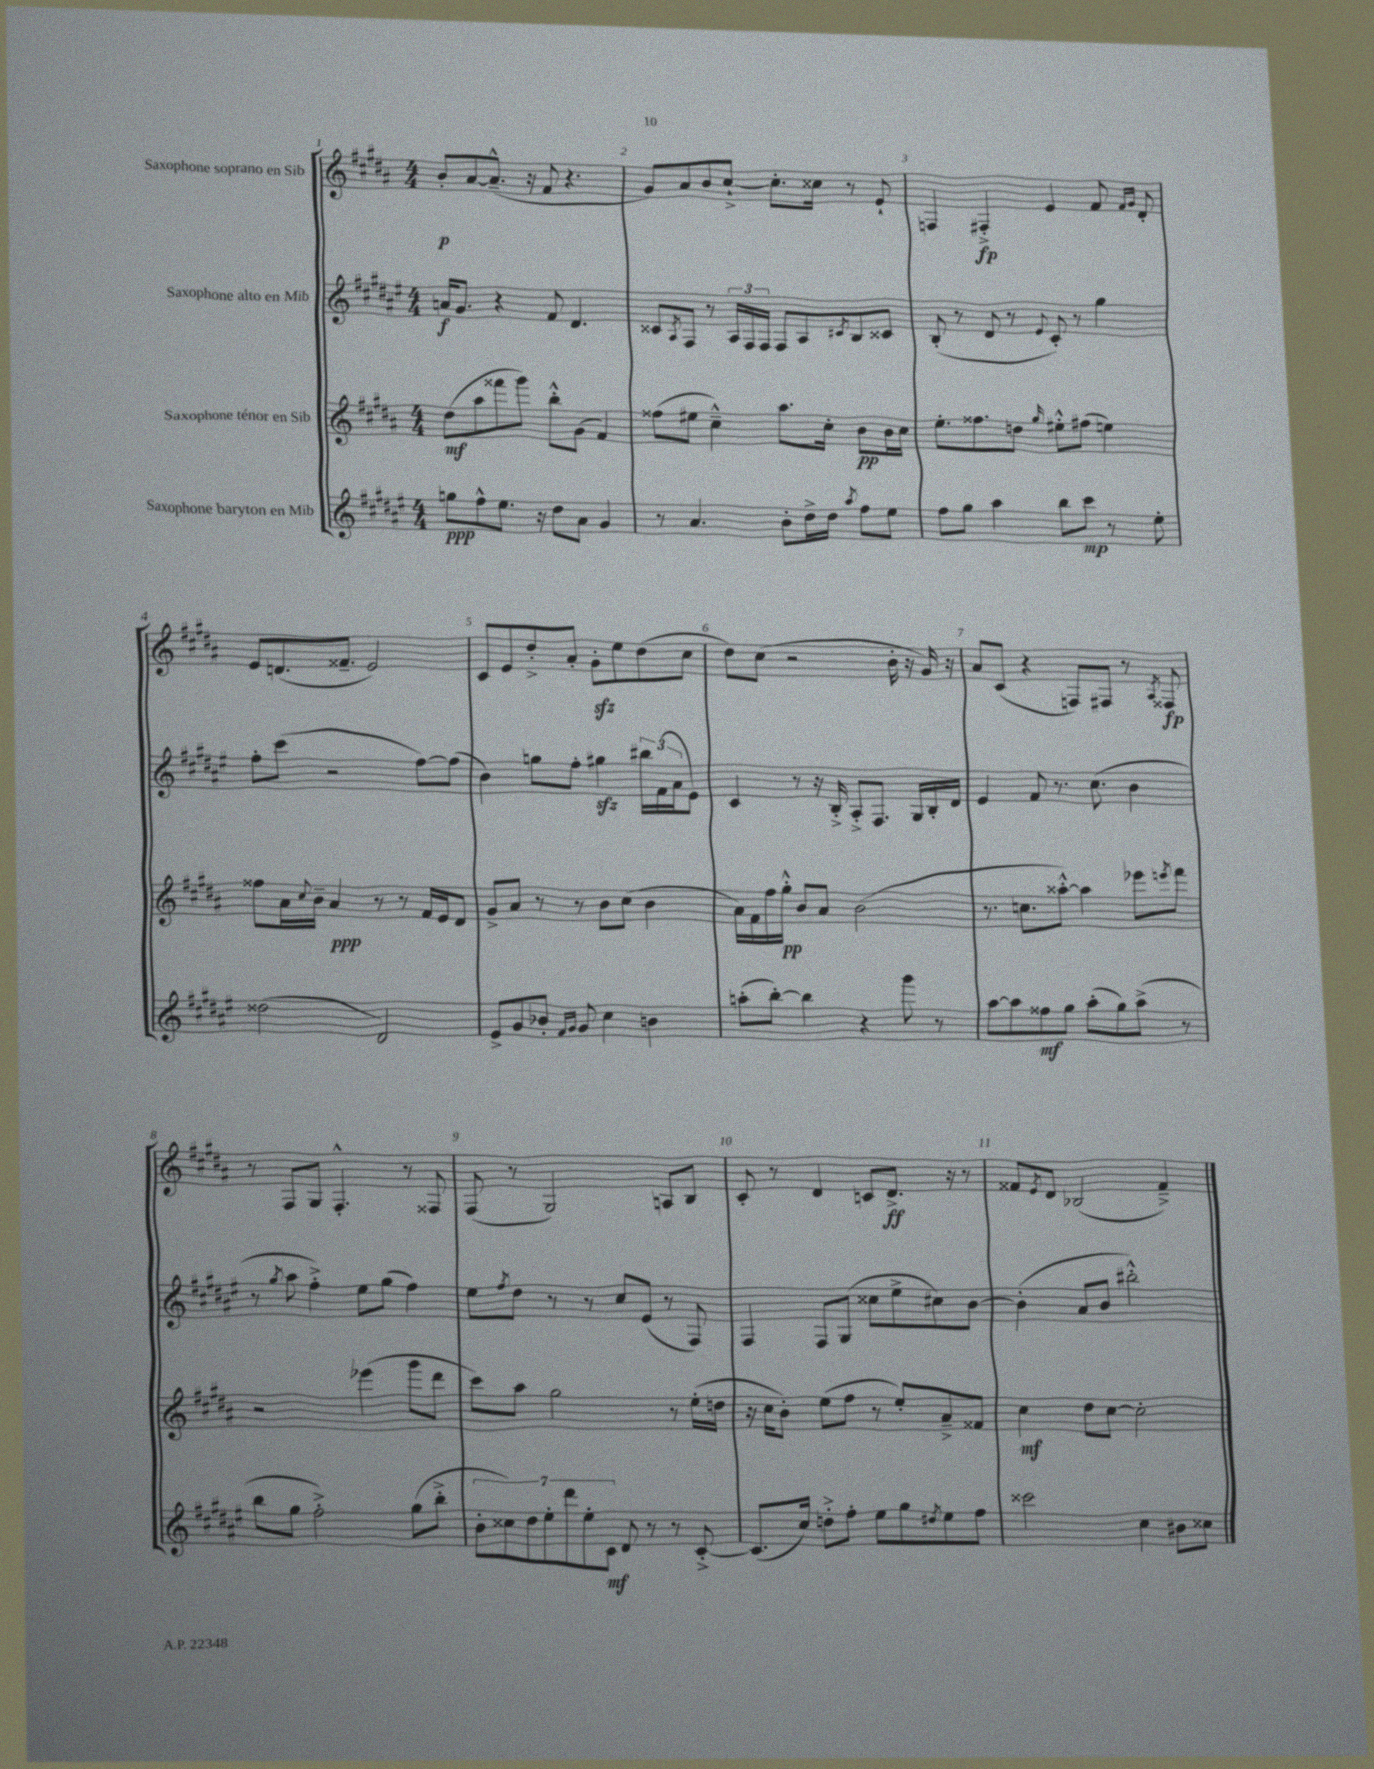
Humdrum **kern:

**kern	**dynam	**kern	**dynam	**kern	**dynam	**kern	**dynam
*part4	*part4	*part3	*part3	*part2	*part2	*part1	*part1
*staff4	*staff4	*staff3	*staff3	*staff2	*staff2	*staff1	*staff1
*I"Saxophone baryton en Mib	*	*I"Saxophone ténor en Sib	*	*I"Saxophone alto en Mib	*	*I"Saxophone soprano en Sib	*
*clefG2	*	*clefG2	*	*clefG2	*	*clefG2	*
*k[f#c#g#d#a#e#]	*	*k[f#c#g#d#a#]	*	*k[f#c#g#d#a#e#]	*	*k[f#c#g#d#a#]	*
*M4/4	*	*M4/4	*	*M4/4	*	*M4/4	*
=1	=1	=1	=1	=1	=1	=1	=1
8ggn\L	ppp	(8dd#\L	mf	16an/KL	f	8b'/L	p
.	.	.	.	8.g#/J	.	.	.
8ff#^^\	.	8aa#\	.	.	.	[8a#/	.
8.ee#\J	.	8fff##X\	.	4r	.	(8.a#~^^/J]	.
.	.	8ggg#\J)	.	.	.	.	.
16r	.	.	.	.	.	16r	.
8dd#\L	.	8bb'^^\L	.	8f#/	.	8f#/	.
8a#\J	.	(8g#\J	.	4.d#/	.	4.r	.
4g#/	.	4f#/)	.	.	.	.	.
=2	=2	=2	=2	=2	=2	=2	=2
8r	.	(8ff##X\L	.	8c##X/L	.	8g#/L)	.
.	.	.	.	8qA#/	.	.	.
4.a#/	.	8ee#X\J	.	8F#/J	.	8a#/	.
.	.	4cc#~^^\)	.	8r	.	8b/	.
.	.	.	.	24A#/LL	.	[8cc#`^/J	.
.	.	.	.	24F#/	.	.	.
.	.	.	.	24F#/JJ	.	.	.
8b'\L	.	8.aa#\L	.	8F#/L	.	8.cc#'\L]	.
16dd#^\L	.	.	.	8A#/	.	.	.
16dd#\JJ	.	16cc#'\Jk	.	.	.	16cc##X\Jk	.
8qaa#/	.	.	.	8qc#X/	.	.	.
8ff#\L	.	8b\L	pp	8B/	.	8r	.
8ee#\J	.	16b\L	.	8c##X/J	.	8e`/	.
.	.	16cc#\JJ	.	.	.	.	.
=3	=3	=3	=3	=3	=3	=3	=3
8ff#\L	.	8.ee'\L	.	(8B'/	.	4Fn/	.
8gg#\J	.	.	.	8r	.	.	.
.	.	8.ff##X\	.	.	.	.	.
4aa#\	.	.	.	8d#/	.	4F#X'^/	fp
.	.	8ddn\J	.	8r	.	.	.
.	.	16qqgg#/	.	8qqe#/	.	.	.
8bb\L	.	8ee#X'^^\L	.	8c#'/)	.	4e/	.
8ccc#\J	mp	(8ff#X\J	.	8r	.	.	.
8r	.	4een\)	.	4gg#\	.	8f#/	.
.	.	.	.	.	.	16qqf#/LL	.
.	.	.	.	.	.	16qqg#/JJ	.
8ee#'\	.	.	.	.	.	8d#'/	.
!!LO:LB:g=z
=4	=4	=4	=4	=4	=4	=4	=4
(2dd##X\	.	8ff##X\L	.	8ff#'\L	.	8e/L	.
.	.	16a#\L	.	(8ccc#\J	.	(8.dn/	.
.	.	8qqcc#/	.	.	.	.	.
.	.	16b~\JJ	.	.	.	.	.
.	.	4a#/	ppp	2r	.	.	.
.	.	.	.	.	.	8.f##X~/J	.
2d#/)	.	8r	.	.	.	2e/)	.
.	.	8r	.	.	.	.	.
.	.	16f#/LL	.	[8ff#\L)	.	.	.
.	.	16e/J	.	.	.	.	.
.	.	8d#/J	.	(8ff#\J]	.	.	.
=5	=5	=5	=5	=5	=5	=5	=5
8e#^/L	.	8g#^/L	.	4b\)	.	8c#/L	.
8g#/	.	8a#/J	.	.	.	8e/	.
8b-X'/J	.	8r	.	8ggn\L	.	8dd#'^/	.
16qqf#/LL	.	.	.	.	.	.	.
16qqg#/JJ	.	.	.	.	.	.	.
8g#/	.	8r	.	8ff#'\J	.	8a#'/J	.
4cc#\	.	8b\L	.	4gg#Xzz\	.	8g#zz'\L	.
.	.	(8cc#\J	.	.	.	8ee\	.
4bn\	.	4b\	.	24bb#X\LL	.	(8dd#\	.
.	.	.	.	(24f#\	.	.	.
.	.	.	.	24a#\J	.	.	.
.	.	.	.	8e#\J)	.	8cc#\J	.
=6	=6	=6	=6	=6	=6	=6	=6
(8aan'\L	.	16a#\LL)	.	4c#/	.	8dd#\L)	.
.	.	16f#\	.	.	.	.	.
[8bb'\J)	.	16ff#\	.	.	.	(8cc#\J	.
.	.	16gg#'^^\JJ	pp	.	.	.	.
4bb\]	.	8b/L	.	8r	.	2r	.
.	.	8a#/J	.	16r	.	.	.
.	.	.	.	16B'^/	.	.	.
4r	.	(2b\	.	8A#'^/L	.	.	.
.	.	.	.	8.F#/J	.	.	.
8ggg#\	.	.	.	.	.	16b'\	.
.	.	.	.	16G#/LL	.	16r	.
8r	.	.	.	16B'/	.	16g#/)	.
.	.	.	.	16d#/JJ	.	16r	.
=7	=7	=7	=7	=7	=7	=7	=7
[8aa#\L	.	8.r	.	4e#/	.	8a#/L	.
8aa#\]	.	.	.	.	.	(8c#/J	.
.	.	8.ccn\L	.	.	.	.	.
8ff##X\	mf	.	.	8f#/	.	4r	.
8gg#\J	.	[8aa##X'^^\J)	.	8.r	.	.	.
(8aa#'\L	.	4aa##\]	.	.	.	8Fn/L)	.
.	.	.	.	(8.cc#\	.	.	.
8gg#\)	.	.	.	.	.	8F#X/J	.
(8aa#^\J	.	8eee-X\L	.	4b\	.	8r	.
.	.	8qeeen/	.	.	.	8qA#/	.
8r	.	8fff#\J	.	.	.	8F##X/	fp
!!LO:LB:g=z
=8	=8	=8	=8	=8	=8	=8	=8
8bb\L	.	2r	.	8r	.	8r	.
.	.	.	.	8qgg#/	.	.	.
8gg#\J	.	.	.	8aa#\	.	8F#/L	.
2ff#'^\)	.	.	.	4ff#'^\)	.	8G#/J	.
.	.	.	.	.	.	4.F#'^^/	.
.	.	(4eee-X\	.	8ee#\L	.	.	.
.	.	.	.	(8gg#\J	.	.	.
(8gg#\L	.	8ggg#\L	.	4ff#\)	.	8r	.
8bb'^\J	.	8ddd#\J	.	.	.	8F##X/	.
=9	=9	=9	=9	=9	=9	=9	=9
14b'\L	.	8ccc#\L)	.	8ee#\L	.	(8F#/	.
14cc##X\)	.	.	.	.	.	.	.
.	.	.	.	8qff#/	.	.	.
.	.	8aa#\J	.	8dd#\J	.	8r	.
14dd#\	.	.	.	.	.	.	.
14ee#'\	.	.	.	.	.	.	.
.	.	2gg#\	.	8r	.	2G#/)	.
14ddd#\	.	.	.	.	.	.	.
14ee#'\	.	.	.	.	.	.	.
.	.	.	.	8r	.	.	.
14c#\J	mf	.	.	.	.	.	.
8d#/	.	.	.	8cc#/L	.	.	.
8r	.	.	.	(8e#/J	.	.	.
8r	.	8r	.	8r	.	8An/L	.
[8c#'^/	.	(16ee'\LL	.	8F#/)	.	8B/J	.
.	.	16ddn\JJ	.	.	.	.	.
=10	=10	=10	=10	=10	=10	=10	=10
(8.c#/L]	.	16r	.	4F#/	.	8c#'/	.
.	.	16cc#\KL	.	.	.	.	.
.	.	8b'\J)	.	.	.	8r	.
16cc#/Jk)	.	.	.	.	.	.	.
8ddn'^\L	.	(8ee\L	.	8F#/L	.	4d#/	.
8ff#'\J	.	8ff#\J	.	(8G#/J	.	.	.
8ee#\L	.	8r	.	8cc##X\L	.	8cn/L	.
8gg#\	.	8ee'/L)	.	8ee#^\	.	8.d#^/J	ff
8qdd#X/	.	.	.	.	.	.	.
8ee#\	.	8a#~^/	.	8cc#X\)	.	.	.
.	.	.	.	.	.	16r	.
8ff#\J	.	8f##X/J	.	[8b\J	.	8r	.
=11	=11	=11	=11	=11	=11	=11	=11
2ccc##X\	.	4cc#\	mf	(4b'\]	.	8f##X/L	.
.	.	.	.	.	.	8qe/	.
.	.	.	.	.	.	8d#/J	.
.	.	8dd#\L	.	8a#/L	.	(2B-X/	.
.	.	[8cc#\J	.	8b/J	.	.	.
4cc#\	.	2cc#'\]	.	2bb#X'^^\)	.	.	.
8b#X\L	.	.	.	.	.	4f##~^/)	.
8cc##X\J	.	.	.	.	.	.	.
==	==	==	==	==	==	==	==
*-	*-	*-	*-	*-	*-	*-	*-
